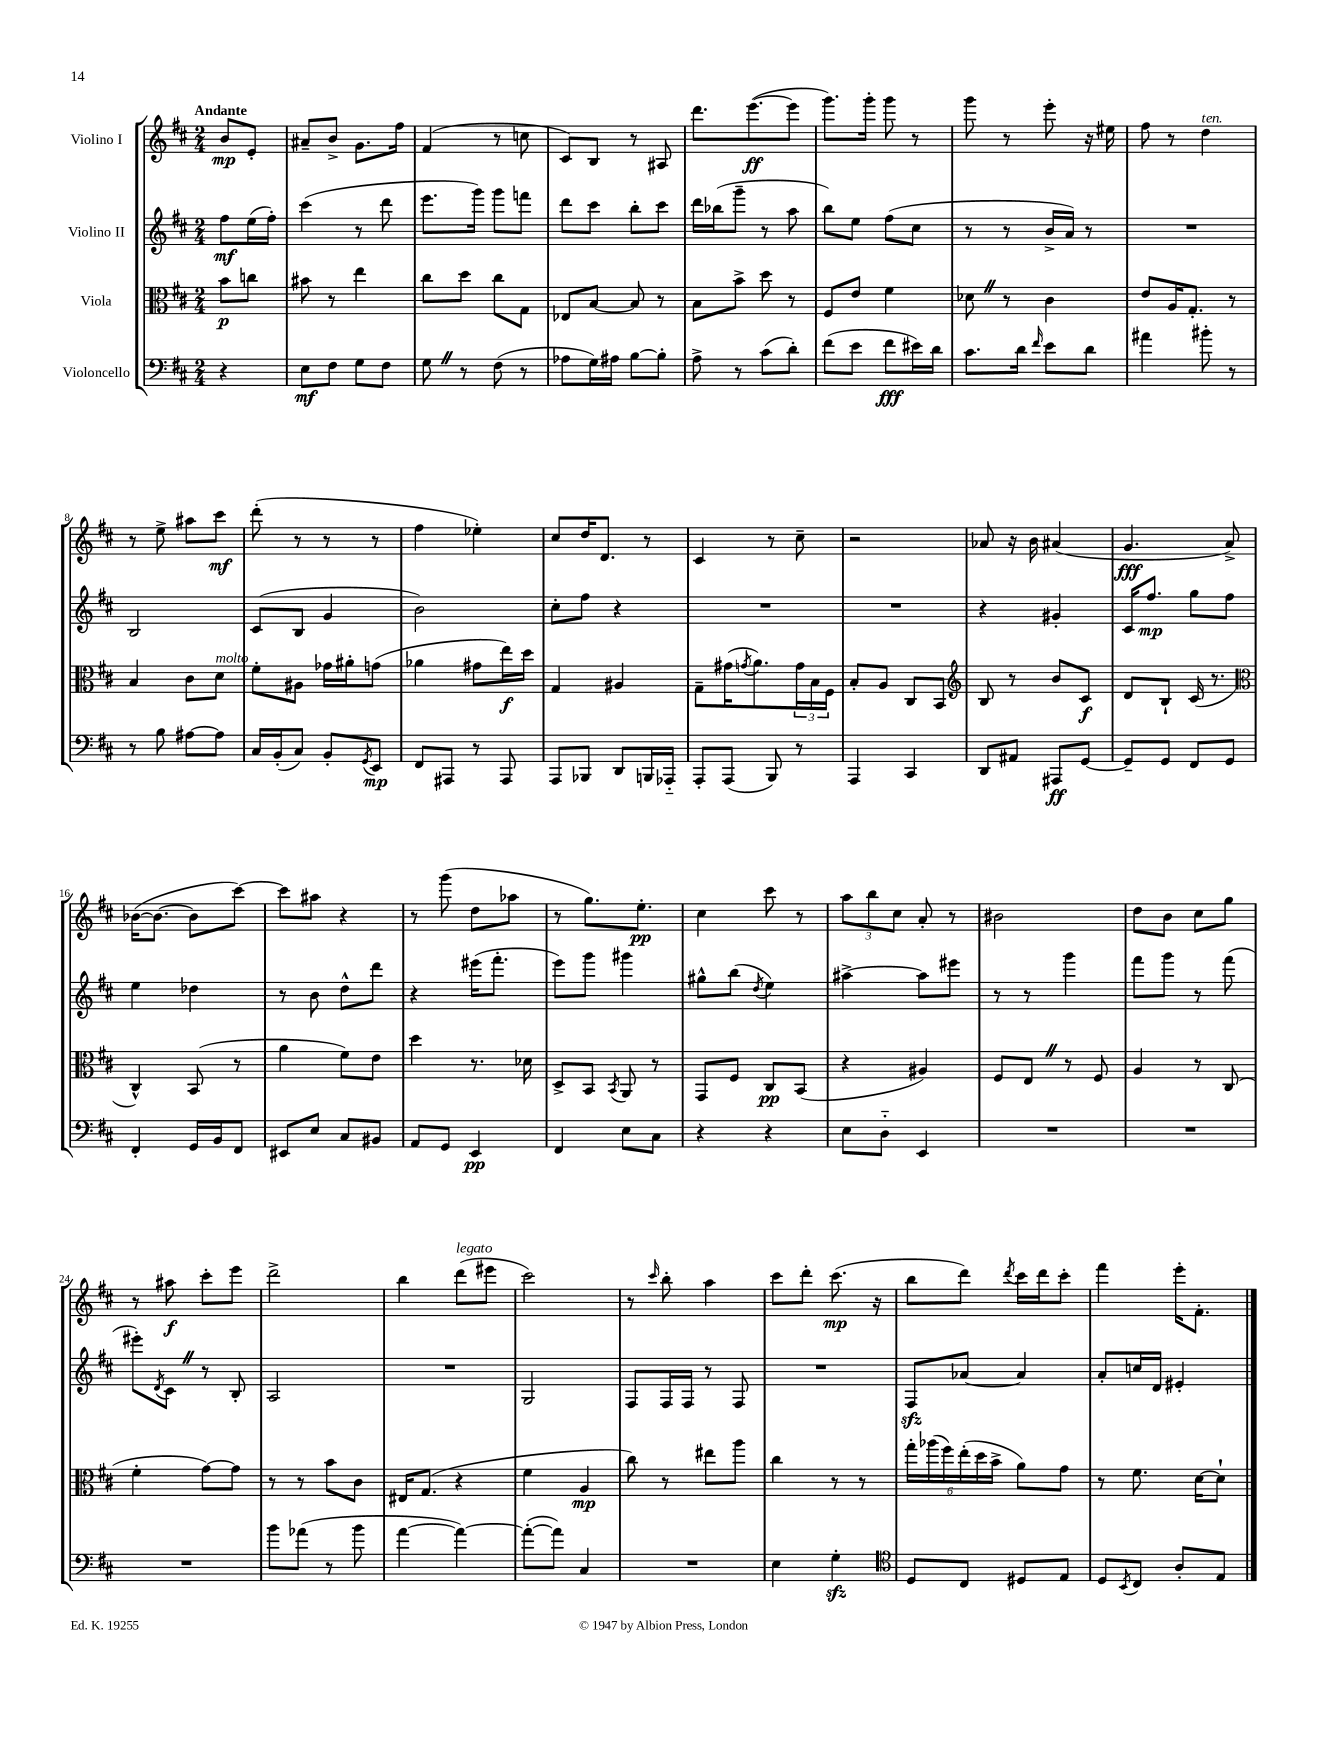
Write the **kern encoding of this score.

**kern	**dynam	**kern	**dynam	**kern	**dynam	**kern	**dynam
*part4	*part4	*part3	*part3	*part2	*part2	*part1	*part1
*staff4	*staff4	*staff3	*staff3	*staff2	*staff2	*staff1	*staff1
*I"Violoncello	*	*I"Viola	*	*I"Violino II	*	*I"Violino I	*
*clefF4	*	*clefC3	*	*clefG2	*	*clefG2	*
*k[f#c#]	*	*k[f#c#]	*	*k[f#c#]	*	*k[f#c#]	*
*M2/4	*	*M2/4	*	*M2/4	*	*M2/4	*
=	=	=	=	=	=	=	=
!	!	!	!	!	!	!LO:TX:a:B:t=Andante	!
4r	.	8b\L	p	8ff#\L	mf	8b/L	mp
.	.	8ccn\J	.	(16ee\L	.	8e'/J	.
.	.	.	.	16ff#'\JJ)	.	.	.
=1	=1	=1	=1	=1	=1	=1	=1
8E\L	mf	8b#X\	.	(4ccc#\	.	8a#X~/L	.
8F#\J	.	8r	.	.	.	8b^/J	.
8G\L	.	4ee\	.	8r	.	8.g\L	.
8F#\J	.	.	.	8ddd\	.	.	.
.	.	.	.	.	.	16ff#\Jk	.
=2	=2	=2	=2	=2	=2	=2	=2
8GZ\	.	8cc#\L	.	8.eee\L	.	(4f#/	.
8r	.	8dd\J	.	.	.	.	.
.	.	.	.	16ggg\Jk)	.	.	.
(8F#\	.	8cc#\L	.	8ggg\L	.	8r	.
8r	.	8G\J	.	8fffn\J	.	8ccn\	.
=3	=3	=3	=3	=3	=3	=3	=3
8A-X\L	.	8E-X/L	.	8ddd\L	.	8c#/L)	.
16G\L)	.	[8B/J	.	8ccc#\J	.	8B/J	.
16A#X\JJ	.	.	.	.	.	.	.
[8B\L	.	8B/]	.	8bb'\L	.	8r	.
8B'\J]	.	8r	.	8ccc#\J	.	8A#X/	.
=4	=4	=4	=4	=4	=4	=4	=4
8A^\	.	8B\L	.	16ddd\LL	.	8.ddd\L	.
.	.	.	.	(16bb-X\J	.	.	.
8r	.	8b^\J	.	8ggg~\J	.	.	.
.	.	.	.	.	.	([8.eee\	ff
(8c#\L	.	8dd\	.	8r	.	.	.
8d'\J)	.	8r	.	8aa\	.	8eee\J]	.
=5	=5	=5	=5	=5	=5	=5	=5
(8f#\L	.	8F#/L	.	8bb\L)	.	8.ggg\L)	.
8e\J	.	8e/J	.	8ee\J	.	.	.
.	.	.	.	.	.	16ggg'\Jk	.
8f#\L	fff	4f#\	.	(8ff#\L	.	8ggg\	.
16e#X\L)	.	.	.	8cc#\J	.	8r	.
16d\JJ	.	.	.	.	.	.	.
=6	=6	=6	=6	=6	=6	=6	=6
8.c#\L	.	8d-XZ\	.	8r	.	8ggg\	.
.	.	8r	.	8r	.	8r	.
16d\Jk	.	.	.	.	.	.	.
16qqf#/	.	.	.	.	.	.	.
8e\L	.	4c#\	.	16b^/LL	.	8eee'\	.
.	.	.	.	16a/JJ)	.	.	.
8d\J	.	.	.	8r	.	16r	.
.	.	.	.	.	.	16ee#X\	.
=7	=7	=7	=7	=7	=7	=7	=7
4a#X\	.	8e/L	.	2r	.	8ff#\	.
.	.	16A/K	.	.	.	8r	.
.	.	8.G'/J	.	.	.	.	.
!	!	!	!	!	!	!LO:TX:a:i:t=ten.	!
8b#X'\	.	.	.	.	.	4dd\	.
8r	.	8r	.	.	.	.	.
!!LO:LB:g=z
=8	=8	=8	=8	=8	=8	=8	=8
8r	.	4B/	.	2B/	.	8r	.
8B\	.	.	.	.	.	8ee^\	.
[8A#X\L	.	8c#\L	.	.	.	8aa#X\L	.
!	!	!LO:TX:a:i:t=molto	!	!	!	!	!
8A#\J]	.	8d\J	.	.	.	8ccc#\J	mf
=9	=9	=9	=9	=9	=9	=9	=9
16C#/LL	.	8f#'\L	.	(8c#/L	.	(8ddd'\	.
(16BB'/J	.	.	.	.	.	.	.
8C#/J)	.	8A#X\J	.	8B/J	.	8r	.
8BB'/L	.	16g-X\LL	.	4g/	.	8r	.
.	.	16a#X'\J	.	.	.	.	.
8qGG/	.	.	.	.	.	.	.
8EE/J	mp	(8gn\J	.	.	.	8r	.
=10	=10	=10	=10	=10	=10	=10	=10
8FF#/L	.	4a-X\	.	2b\)	.	4ff#\	.
8AAA#X/J	.	.	.	.	.	.	.
8r	.	8g#X\L	.	.	.	4ee-X'\)	.
8AAA#/	.	16ee\L)	f	.	.	.	.
.	.	16dd\JJ	.	.	.	.	.
=11	=11	=11	=11	=11	=11	=11	=11
8AAA/L	.	4G/	.	8cc#'\L	.	8cc#/L	.
8BBB-X/J	.	.	.	8ff#\J	.	16dd/K	.
.	.	.	.	.	.	8.d/J	.
8DD/L	.	4A#X/	.	4r	.	.	.
16BBBn/L	.	.	.	.	.	8r	.
16AAA-X/JJ	.	.	.	.	.	.	.
=12	=12	=12	=12	=12	=12	=12	=12
8AAA'/L	.	8G~\L	.	2r	.	4c#/	.
(8AAA/J	.	(16g#X\K	.	.	.	.	.
.	.	8qgn/	.	.	.	.	.
.	.	8.a\)	.	.	.	.	.
8BBB/)	.	.	.	.	.	8r	.
8r	.	24g\L	.	.	.	8cc#~\	.
.	.	24B\	.	.	.	.	.
.	.	24F#\JJ	.	.	.	.	.
=13	=13	=13	=13	=13	=13	=13	=13
4AAA/	.	8B'/L	.	2r	.	2r	.
.	.	8A/J	.	.	.	.	.
4CC#/	.	8C#/L	.	.	.	.	.
.	.	8BB/J	.	.	.	.	.
=14	=14	=14	=14	=14	=14	=14	=14
*	*	*clefG2	*	*	*	*	*
8DD/L	.	8B/	.	4r	.	8a-X/	.
8AA#X/J	.	8r	.	.	.	16r	.
.	.	.	.	.	.	16b\	.
8AAA#X/L	ff	8b/L	.	4g#X'/	.	(4a#X/	.
[8GG/J	.	8c#/J	f	.	.	.	.
=15	=15	=15	=15	=15	=15	=15	=15
8GG~/L]	.	8d/L	.	16c#/KL	.	4.g/	fff
.	.	.	.	8.ff#/J	mp	.	.
8GG/J	.	8B`/J	.	.	.	.	.
8FF#/L	.	(16c#/	.	8gg\L	.	.	.
.	.	8.r	.	.	.	.	.
8GG/J	.	.	.	8ff#\J	.	8a^/)	.
!!LO:LB:g=z
=16	=16	=16	=16	=16	=16	=16	=16
*	*	*clefC3	*	*	*	*	*
4FF#'/	.	4C#^^/)	.	4ee\	.	([16b-X\KL	.
.	.	.	.	.	.	8.b-\J_	.
16GG/LL	.	(8BB/	.	4dd-X\	.	8b-\L]	.
16BB/J	.	.	.	.	.	.	.
8FF#/J	.	8r	.	.	.	[8ccc#\J)	.
=17	=17	=17	=17	=17	=17	=17	=17
8EE#X/L	.	4a\	.	8r	.	8ccc#\L]	.
8E/J	.	.	.	8b\	.	8aa#X\J	.
8C#/L	.	8f#\L)	.	8dd^^\L	.	4r	.
8BB#X/J	.	8e\J	.	8ddd\J	.	.	.
=18	=18	=18	=18	=18	=18	=18	=18
8AA/L	.	4dd\	.	4r	.	8r	.
8GG/J	.	.	.	.	.	(8ggg\	.
4EE/	pp	8.r	.	(16eee#X\KL	.	8dd\L	.
.	.	.	.	8.fff#'\J	.	.	.
.	.	.	.	.	.	8aa-X\J	.
.	.	16d-X\	.	.	.	.	.
=19	=19	=19	=19	=19	=19	=19	=19
4FF#/	.	8D^/L	.	8eee\L)	.	8r	.
.	.	8BB/J	.	8ggg\J	.	8.gg\L)	.
.	.	8qBB/	.	.	.	.	.
8E\L	.	8AA/	.	4ggg#X\	.	.	.
.	.	.	.	.	.	8.ee'\J	pp
8C#\J	.	8r	.	.	.	.	.
=20	=20	=20	=20	=20	=20	=20	=20
4r	.	8GG/L	.	8gg#X^^\L	.	4cc#\	.
.	.	8F#/J	.	(8bb\J	.	.	.
.	.	.	.	8qdd/	.	.	.
4r	.	8C#/L	pp	4ee\)	.	8ccc#\	.
.	.	(8BB/J	.	.	.	8r	.
=21	=21	=21	=21	=21	=21	=21	=21
8E\L	.	4r	.	[4aa#X^\	.	12aa\L	.
.	.	.	.	.	.	12bb\	.
8D\J	.	.	.	.	.	.	.
.	.	.	.	.	.	12cc#\J	.
4EE/	.	4A#X/)	.	8aa#\L]	.	8a'/	.
.	.	.	.	8eee#X\J	.	8r	.
=22	=22	=22	=22	=22	=22	=22	=22
2r	.	8F#/L	.	8r	.	2b#X\	.
.	.	8EZ/J	.	8r	.	.	.
.	.	8r	.	4ggg\	.	.	.
.	.	8F#/	.	.	.	.	.
=23	=23	=23	=23	=23	=23	=23	=23
2r	.	4A/	.	8fff#\L	.	8dd\L	.
.	.	.	.	8ggg\J	.	8b\J	.
.	.	8r	.	8r	.	8cc#\L	.
.	.	(8C#/	.	(8fff#\	.	8gg\J	.
!!LO:LB:g=z
=24	=24	=24	=24	=24	=24	=24	=24
2r	.	4f#'\	.	8eee#X'\L)	.	8r	.
.	.	.	.	8qd/	.	.	.
.	.	.	.	8c#Z\J	.	8aa#X\	f
.	.	[8g\L)	.	8r	.	8ccc#'\L	.
.	.	8g\J]	.	8B'/	.	8eee\J	.
=25	=25	=25	=25	=25	=25	=25	=25
8b\L	.	8r	.	2A/	.	2ddd^\	.
(8a-X\J	.	8r	.	.	.	.	.
8r	.	8b\L	.	.	.	.	.
8b\	.	8c#\J	.	.	.	.	.
=26	=26	=26	=26	=26	=26	=26	=26
[4a\	.	16E#X/KL	.	2r	.	4bb\	.
.	.	(8.G/J	.	.	.	.	.
!	!	!	!	!	!	!LO:TX:a:i:t=legato	!
4a\_)	.	4r	.	.	.	(8ddd\L	.
.	.	.	.	.	.	8eee#X\J	.
=27	=27	=27	=27	=27	=27	=27	=27
(8a'\L_	.	4f#\	.	2G/	.	2ccc#\)	.
8a\J])	.	.	.	.	.	.	.
4C#/	.	4A/	mp	.	.	.	.
=28	=28	=28	=28	=28	=28	=28	=28
2r	.	8cc#\)	.	8F#/L	.	8r	.
.	.	.	.	.	.	16qqccc#/	.
.	.	8r	.	16F#/L	.	8bb'\	.
.	.	.	.	16F#/JJ	.	.	.
.	.	8ee#X\L	.	8r	.	4aa\	.
.	.	8aa\J	.	8F#/	.	.	.
=29	=29	=29	=29	=29	=29	=29	=29
4E\	.	4cc#\	.	2r	.	8ccc#\L	.
.	.	.	.	.	.	8ddd'\J	.
4Gzz'\	.	8r	.	.	.	(8.ccc#\	mp
.	.	8r	.	.	.	.	.
.	.	.	.	.	.	16r	.
=30	=30	=30	=30	=30	=30	=30	=30
*clefC4	*	*	*	*	*	*	*
8D/L	.	24gg'\LL	.	8F#zz/L	.	8bb\L	.
.	.	(24aa-X\	.	.	.	.	.
.	.	24ff#\)	.	.	.	.	.
8C#/J	.	(24ee'\	.	[8a-X/J	.	8ddd\J)	.
.	.	24dd\	.	.	.	.	.
.	.	24b^\JJ	.	.	.	.	.
.	.	.	.	.	.	8qddd/	.
8D#X/L	.	8a\L)	.	4a-/]	.	16ccc#\LL	.
.	.	.	.	.	.	16ddd\J	.
8E/J	.	8g\J	.	.	.	8ccc#'\J	.
=31	=31	=31	=31	=31	=31	=31	=31
8D/L	.	8r	.	8a'/L	.	4fff#\	.
8qBB/	.	.	.	.	.	.	.
8C#/J	.	8.f#\	.	16ccn/L	.	.	.
.	.	.	.	16d/JJ	.	.	.
8A'/L	.	.	.	4e#X'/	.	16eee'\KL	.
.	.	[16d\KL	.	.	.	8.f#'\J	.
8E/J	.	8d`\J]	.	.	.	.	.
==	==	==	==	==	==	==	==
*-	*-	*-	*-	*-	*-	*-	*-
